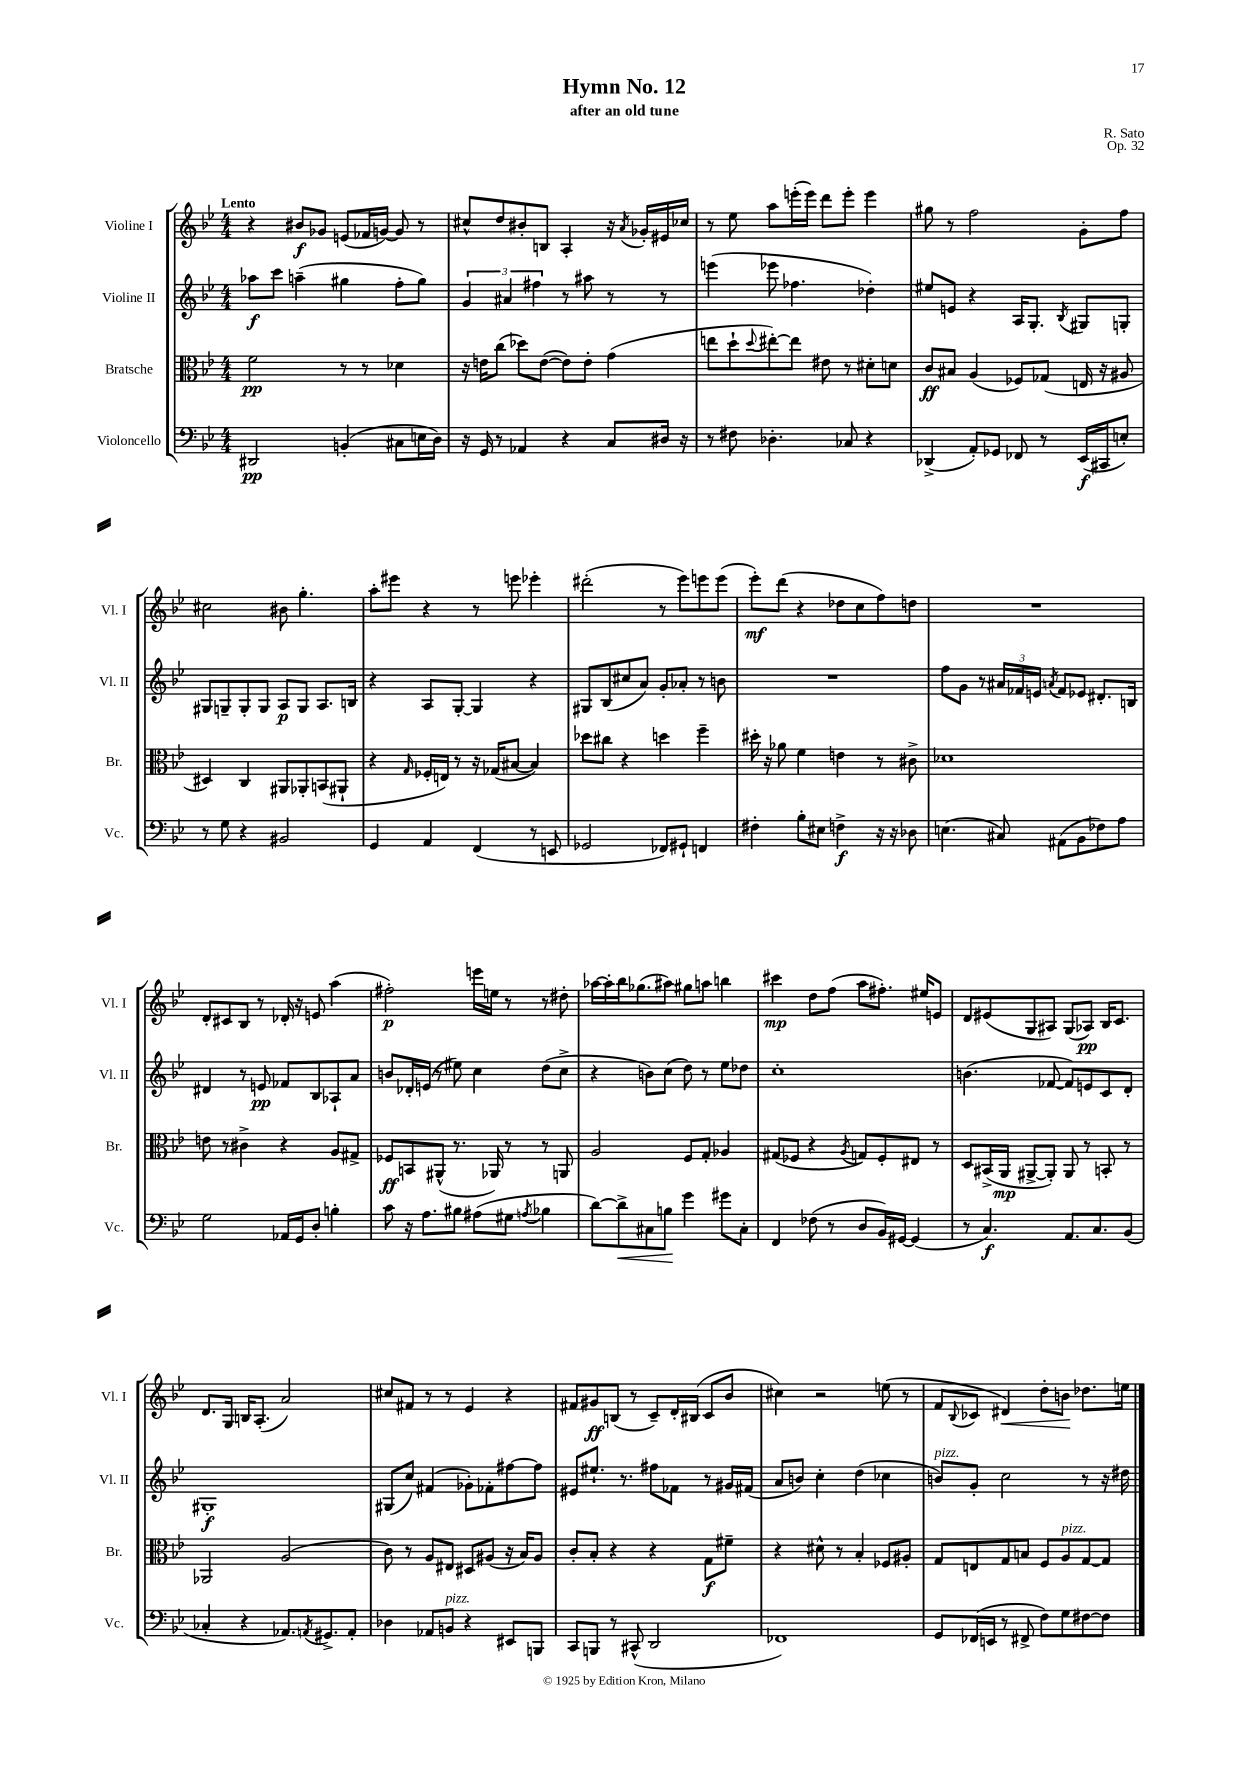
\header { title = "Hymn No. 12" composer = "R. Sato" subtitle = "after an old tune" opus = "Op. 32" }
<<
\new StaffGroup <<
\new Staff = "s0" \with { instrumentName = "Violine I" shortInstrumentName = "Vl. I" } {
    \clef treble \key bes \major \numericTimeSignature \time 4/4 \tempo "Lento"
    r4 bis'8\f ges'8 e'8( fes'16 g'16~) g'8 r8 |
    cis''8-^ d''8 bis'8-. b8 a4-. r16 \acciaccatura { a'8 } ges'16-. eis'16 ces''16 |
    r8 ees''8 a''8 e'''16-.( e'''16) d'''8 e'''8-. e'''4 |
    gis''8 r8 f''2 g'8-. f''8 |
    cis''2 bis'8 g''4.-. |
    a''8-. eis'''8 r4 r8 e'''8 ees'''4-. |
    dis'''2-.( r8 ees'''8) e'''8 e'''8( |
    ees'''8-.\mf) d'''8( r4 des''8 c''8 f''8) d''8 |
    R1 |
    d'8-. cis'8 bes8 r8 des'16-. r16 e'8 a''4( |
    fis''2-.\p) e'''16 e''16 r8 r8 dis''8-. |
    aes''16~ aes''16-. bes''16 ges''8.( ais''8) gis''8 a''8 b''4 |
    cis'''4\mp d''8 f''8( a''8 fis''8.-.) eis''16 e'8 |
    d'8 eis'8( g8 ais8) g8( aes8\pp) bes16 c'8. |
    d'8. g16 b16 a8.-.( a'2) |
    cis''8 fis'8 r8 r8 ees'4 r4 |
    fis'8 gis'8\ff b8( r8 c'8--) d'16-. bis16( c'8 bes'8 |
    cis''4) r2 e''8( r8 |
    f'8 \appoggiatura { bes8 } ces'8 dis'4\<) d''8-. b'8\! des''8. e''16 \bar "|." |
}
\new Staff = "s1" \with { instrumentName = "Violine II" shortInstrumentName = "Vl. II" } {
    \clef treble \key bes \major \numericTimeSignature \time 4/4
    aes''8\f c'''8 a''4--( gis''4 f''8-. gis''8) |
    \tuplet 3/2 { g'4 ais'4 fis''4 } r8 ais''8 r8 r8 |
    e'''4( ees'''8 fes''4. des''4-.) |
    eis''8 e'8 r4 a16 g8.-. \acciaccatura { bes8 } gis8 g8-. |
    gis8 g8-- g8-. g8 a8\p g8 a8. b16 |
    r4 a8 g8~-. g4 r4 |
    gis8 bes8( cis''8 a'8) g'8-. aes'8-. r8 b'8 |
    R1 |
    f''8 g'8 r8 \tuplet 3/2 { ais'16 fes'16 e'16 } \acciaccatura { a'8 } fes'8 ees'8 dis'8.-. b16 |
    dis'4 r8 e'8\pp fes'8 bes8 aes8-! a'8 |
    b'8 des'16-. e'16( r8 eis''8) c''4 d''8( c''8-> |
    r4 b'8) c''8( d''8) r8 ees''8 des''8 |
    c''1-. |
    b'4.( fes'8~ fes'8) e'8 c'8 d'8-. |
    gis1-.\f |
    gis8( c''8) fis'4( ges'8-.) fes'8-. fis''8~ fis''8 |
    eis'8 eis''8.-! r8. fis''8 fes'8 r8 gis'16 fis'16( |
    a'8 b'8) c''4-. d''4( ces''4 |
    b'8^\markup { \italic "pizz." }) g'8-. c''2 r8 r16 dis''16 \bar "|." |
}
\new Staff = "s2" \with { instrumentName = "Bratsche" shortInstrumentName = "Br." } {
    \clef alto \key bes \major \numericTimeSignature \time 4/4
    f'2\pp r8 r8 des'4 |
    r16 e'16 c''8( des''8) e'8~( e'8) e'8-. g'4( |
    e''8 d''8-! \appoggiatura { d''8 } eis''8~-.) eis''8 eis'8 r8 dis'8-. d'8 |
    c'8\ff bis8 a4( fes8) ges8( e16 r16 ais8 |
    dis4) c4 ais,8 aes,8-. b,8( ais,8-! |
    r4 \grace { g16 } fes16-. e16) r8 r16 ges16( bis8~ bis4) |
    des''8 cis''8 r4 d''4 f''4-- |
    dis''16-. r16 aes'8 f'4 e'4 r8 cis'8-> |
    des'1 |
    e'8 r8 cis'4-> r4 a8 gis8-> |
    fes8\ff b,8 ais,8-^( r8. aes,16) r8 r8 a,8 |
    a2 f8 g8-. aes4 |
    gis8( fes8 r4 \acciaccatura { a8 } g8) fes8-. eis8 r8 |
    d8 bis,16->( a,16\mp ais,8~-> ais,8-.) ais,8 r8 b,8-. r8 |
    aes,2 a2( |
    c'8) r8 a8 eis8 dis8 ais8( r16 bes16) ais8 |
    c'8-. bes8-. r4 r4 g8\f fis'8-- |
    r4 dis'8-^ r8 bes4-. fes8 ais8-. |
    g8 e8 g8 b8 f8 a8^\markup { \italic "pizz." } g8~ g8 \bar "|." |
}
\new Staff = "s3" \with { instrumentName = "Violoncello" shortInstrumentName = "Vc." } {
    \clef bass \key bes \major \numericTimeSignature \time 4/4
    dis,2\pp b,4-.( cis8 e16 d16) |
    r16 g,16 r8 aes,4 r4 c8 dis16 r16 |
    r8 fis8 des4.-. ces8 r4 |
    des,4->( a,8-.) ges,8 fes,8 r8 ees,16\f( cis,16 e8-.) |
    r8 g8 r4 bis,2 |
    g,4 a,4 f,4( r8 e,8 |
    ges,2 fes,8) gis,8-! f,4 |
    fis4-. bes8-. eis8 f4->\f r16 r16 des8 |
    e4.( cis8) ais,8( bes,8 fes8) a8 |
    g2 aes,16 g,16 d8-. b4-. |
    c'8 r16 a8. bis8 ais8( gis8 \acciaccatura { a8 } bes4 |
    d'8~) d'8->\< cis8 b8\! g'4 gis'8 cis8-. |
    f,4 fes8( r8 d8 bes,16) gis,16~ gis,4( |
    r8 c4.\f) a,8. c8. bes,8( |
    ces4-. r4 aes,8.) \acciaccatura { a,8 } gis,8.-> a,8-. |
    des4 aes,8 b,8^\markup { \italic "pizz." } r4 eis,8 b,,8 |
    c,8 b,,8 r8 cis,8-^( d,2 |
    fes,1) |
    g,8 fes,16( e,16 r8 fis,8-> f8) g8 fis8~ fis8 \bar "|." |
}
>>
>>
\layout { \context { \Score \remove "Bar_number_engraver" } }
